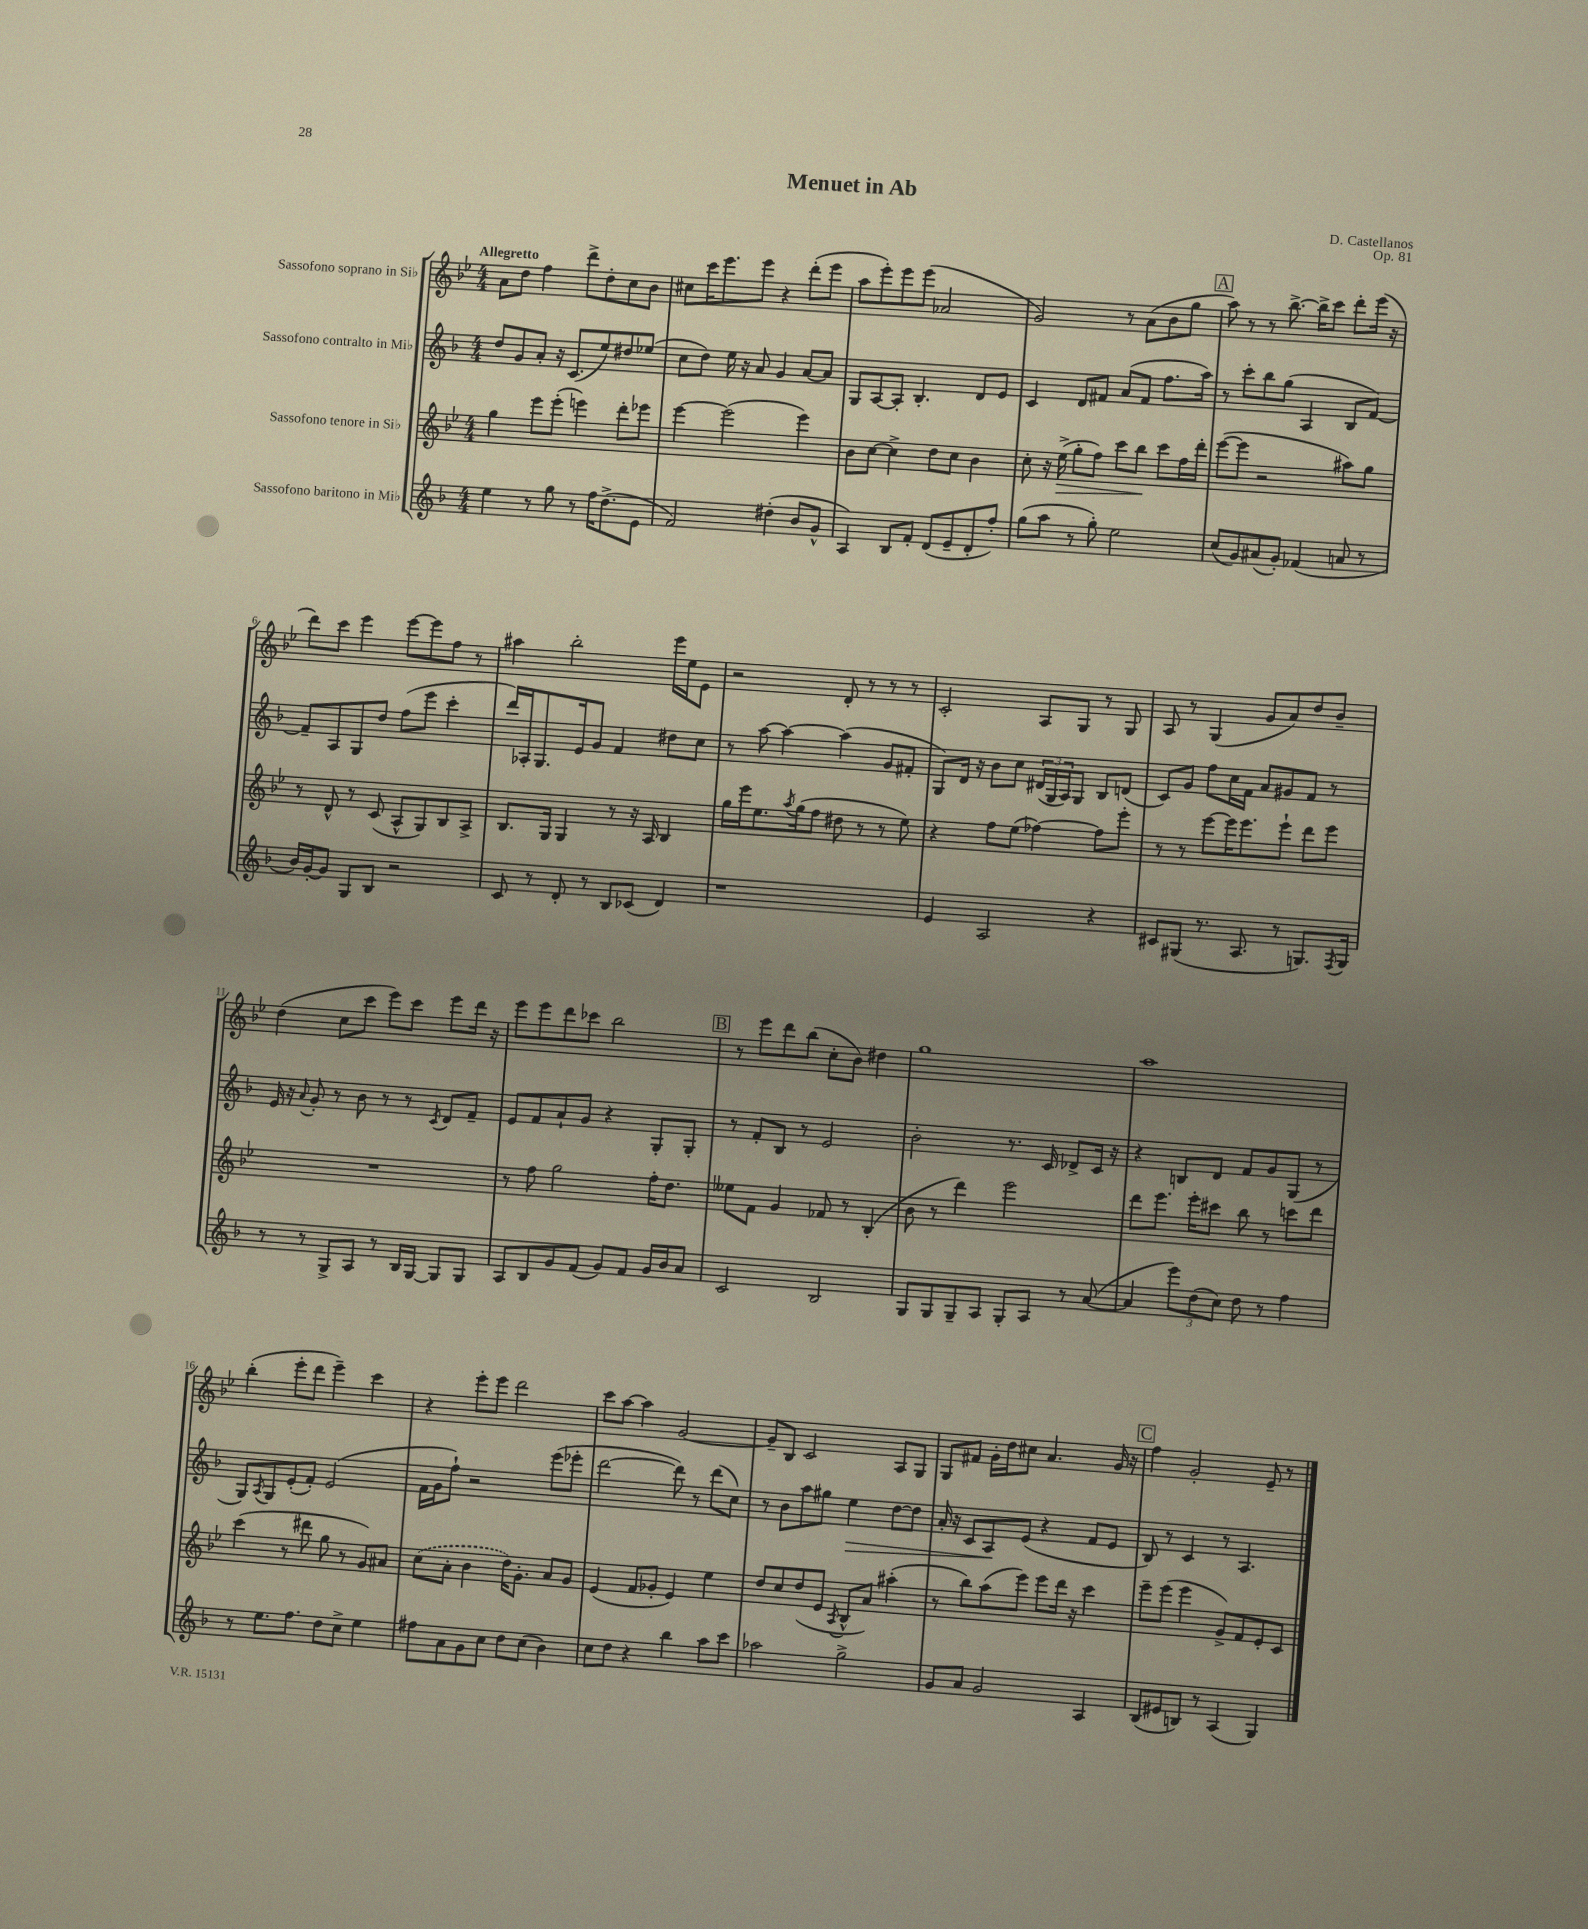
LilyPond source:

\header { title = "Menuet in Ab" composer = "D. Castellanos" opus = "Op. 81" }
<<
\new StaffGroup <<
\new Staff = "s0" \with { instrumentName = "Sassofono soprano in Sib" } {
    \clef treble \key bes \major \numericTimeSignature \time 4/4 \tempo "Allegretto"
    a'8 d''8 f''4 d'''8-> d''8-. c''8 bes'8 |
    cis''8 c'''16 ees'''8. ees'''8 r4 d'''8-.( ees'''8 |
    a''8 ees'''8-.) ees'''8 ees'''8( aes'2 |
    g'2) r8 a'8( bes'8 g''8 |
    \mark \markup { \box "A" } a''8) r8 r8 bes''8.~-> bes''16-> c'''8 d'''8-. ees'''16( r16 |
    d'''8) c'''8 ees'''4 ees'''8~ ees'''8 f''8 r8 |
    ais''4 bes''2-. ees'''16 ees''16 ees'8 |
    r2 d'8-. r8 r8 r8 |
    c'2-. a8 g8 r8 g8 |
    a8 r8 g4( g'8 a'8) d''8 bes'8-- |
    d''4( c''8 c'''8 ees'''8) c'''8 ees'''8 d'''16 r16 |
    ees'''8 ees'''8 d'''8 ces'''8 bes''2 |
    \mark \markup { \box "B" } r8 ees'''8 d'''8 bes''8( c''8-. bes'8) dis''4 |
    g''1 |
    a''1 |
    bes''4-.( ees'''8-. d'''8 ees'''4--) c'''4 |
    r4 ees'''8-. ees'''8 d'''2 |
    c'''8 a''8~ a''4 g'2~ |
    g'8-- bes8 c'2 a8 g8 |
    g8 fis'8 g'16-. d''16 cis''8 a'4. g'16 r16 |
    \mark \markup { \box "C" } f''4 g'2-. ees'8-- r8 \bar "|." |
}
\new Staff = "s1" \with { instrumentName = "Sassofono contralto in Mib" } {
    \clef treble \key f \major \numericTimeSignature \time 4/4
    d''8 g'8 a'8-. r16 c'8.( e''8) dis''8 ees''8( |
    c''8 d''8) e''16 r16 a'8 g'4 a'8~ a'8 |
    g8 a8~ a8-. bes4.-. d'8 e'8 |
    c'4 d'8 fis'8 a'8( fis'8 f''8. a''16) |
    \mark \markup { \box "A" } r8 c'''8-. bes''8 g''8( a4 bes8 f'8~) |
    f'8-- a8 g8 d''8 f''8( e'''8 c'''4-. |
    d'''16) aes16-. g8. e'16 g'8 f'4 dis''8 c''8 |
    r8 a''8~ a''4~ a''4( g'8 fis'8-. |
    g8) d'16 r16 bes'8 c''8 \tuplet 3/2 { dis'16( g16 a16) } g8 bes8 d'8( |
    c'8) g'8 f''8 c''16 f'16 a'8 gis'8 f'8 r8 |
    e'16 r16 \appoggiatura { a'8 } g'8-. r8 bes'8 r8 r8 \acciaccatura { c'8 } d'8 f'8-- |
    e'8 f'8 a'8-! g'8 r4 g8-. g8-. |
    \mark \markup { \box "B" } r8 f'8-. bes8 r8 e'2 |
    bes'2-. r8. c'16 des'8-> c'16 r16 |
    r4 b8 d'8 f'8 g'8 g8( r8 |
    g8) \acciaccatura { a8 } g8 e'8-.( f'8-.) e'2( |
    f'16 g'16 f''8-!) r2 e'''8( ees'''8-. |
    d'''2~ d'''8) r8 d'''8( c''8) |
    r8 bes'8 a''8 gis''8 e''4\> d''8~ d''8 |
    a'16-. r16 c'8 a8\! e'8( r4 f'8 e'8 |
    \mark \markup { \box "C" } bes8) r8 c'4 r8 a4. \bar "|." |
}
\new Staff = "s2" \with { instrumentName = "Sassofono tenore in Sib" } {
    \clef treble \key bes \major \numericTimeSignature \time 4/4
    g''4 ees'''8 ees'''8-.( e'''4) d'''8-. ees'''8 |
    ees'''4~ ees'''2( ees'''4) |
    bes'8 c''8~ c''4-> d''8 c''8 bes'4 |
    c''8-. r16 ees''16->\>( g''8-. f''8) c'''8 bes''8\! c'''8 f''16 d'''16-. |
    \mark \markup { \box "A" } ees'''8~( ees'''8 r2 ais''8) g''8 |
    r8 d'8-^ r8 c'8( a8-^ g8) bes8 a8-> |
    bes8. g16 g4 r8 r16 a16 bes4 |
    g''16 ees'''16 ees''8. \acciaccatura { a''8 } g''16( f''8 dis''8 r8 r8 ees''8) |
    r4 f''8 ees''8( fes''4~) fes''8 ees'''8-. |
    r8 r8 ees'''8~ ees'''16 ees'''8. ees'''8-! d'''8 ees'''8 |
    R1 |
    r8 f''8 g''2 f''16-. d''8. |
    \mark \markup { \box "B" } eeses''8 f'8 g'4 fes'8 r8 bes4-.( |
    bes'8 r8 d'''4) ees'''2 |
    d'''8 ees'''8. ees'''16-. cis'''8 bes''8 r8 c'''8 d'''8 |
    c'''4( r8 dis'''8 g''8 r8 g'8) ais'8 |
    \once \slurDashed c''8( a'8-. bes'4 d''16) g'8.-. a'8 g'8 |
    ees'4( f'8 ges'8-. ees'4) ees''4 |
    d''8 c''8 d''8( ees'8 \acciaccatura { a8 } bes8-^ a'8) ais''4-.( |
    r8 bes''8) a''8( ees'''8) ees'''8 d'''16 r16 c'''4 |
    \mark \markup { \box "C" } ees'''8-- ees'''8( ees'''4 g'8->) f'8 ees'8-. c'8 \bar "|." |
}
\new Staff = "s3" \with { instrumentName = "Sassofono baritono in Mib" } {
    \clef treble \key f \major \numericTimeSignature \time 4/4
    e''4 r8 g''8 r8 f''16 d''8.->( e'8 |
    f'2) dis''4-.( bes'8 g'8-^ |
    a4) bes8 f'8-. d'8( e'8-- d'8-. f''8-.) |
    g''8( a''8 r8 g''8-.) e''2 |
    \mark \markup { \box "A" } c''8( g'8) ais'8( g'8-.) fes'4( a'8 r8 |
    bes'16) g'16~-. g'8 g8 bes8 r2 |
    c'8 r8 d'8-. r8 bes8 ces'8( d'4) |
    r1 |
    e'4 a2 r4 |
    cis'8 gis8( r8. a8. r8 g8.) \acciaccatura { f8 } g16 |
    r8 r8 g8-> a8 r8 bes16 g16~ g8 g8 |
    a8 bes8 g'8 f'8( g'8) f'8 g'16 bes'16 a'8 |
    \mark \markup { \box "B" } c'2 bes2 |
    g8 g8 g8-- a8 g8-. a8 r8 a'8~( |
    a'4 \tuplet 3/2 { e'''8) d''8( c''8) } d''8 r8 f''4 |
    r8 e''8. f''8. d''8 c''8-> e''4 |
    fis''8 a'8 g'8 c''8 d''8 c''8( bes'4) |
    c''8 d''8 r4 bes''4 a''8 c'''8 |
    aes''2 g''2-> |
    g'8 a'8 g'2 a4 |
    \mark \markup { \box "C" } bes8( eis'8 b8) r8 a4( g4) \bar "|." |
}
>>
>>
